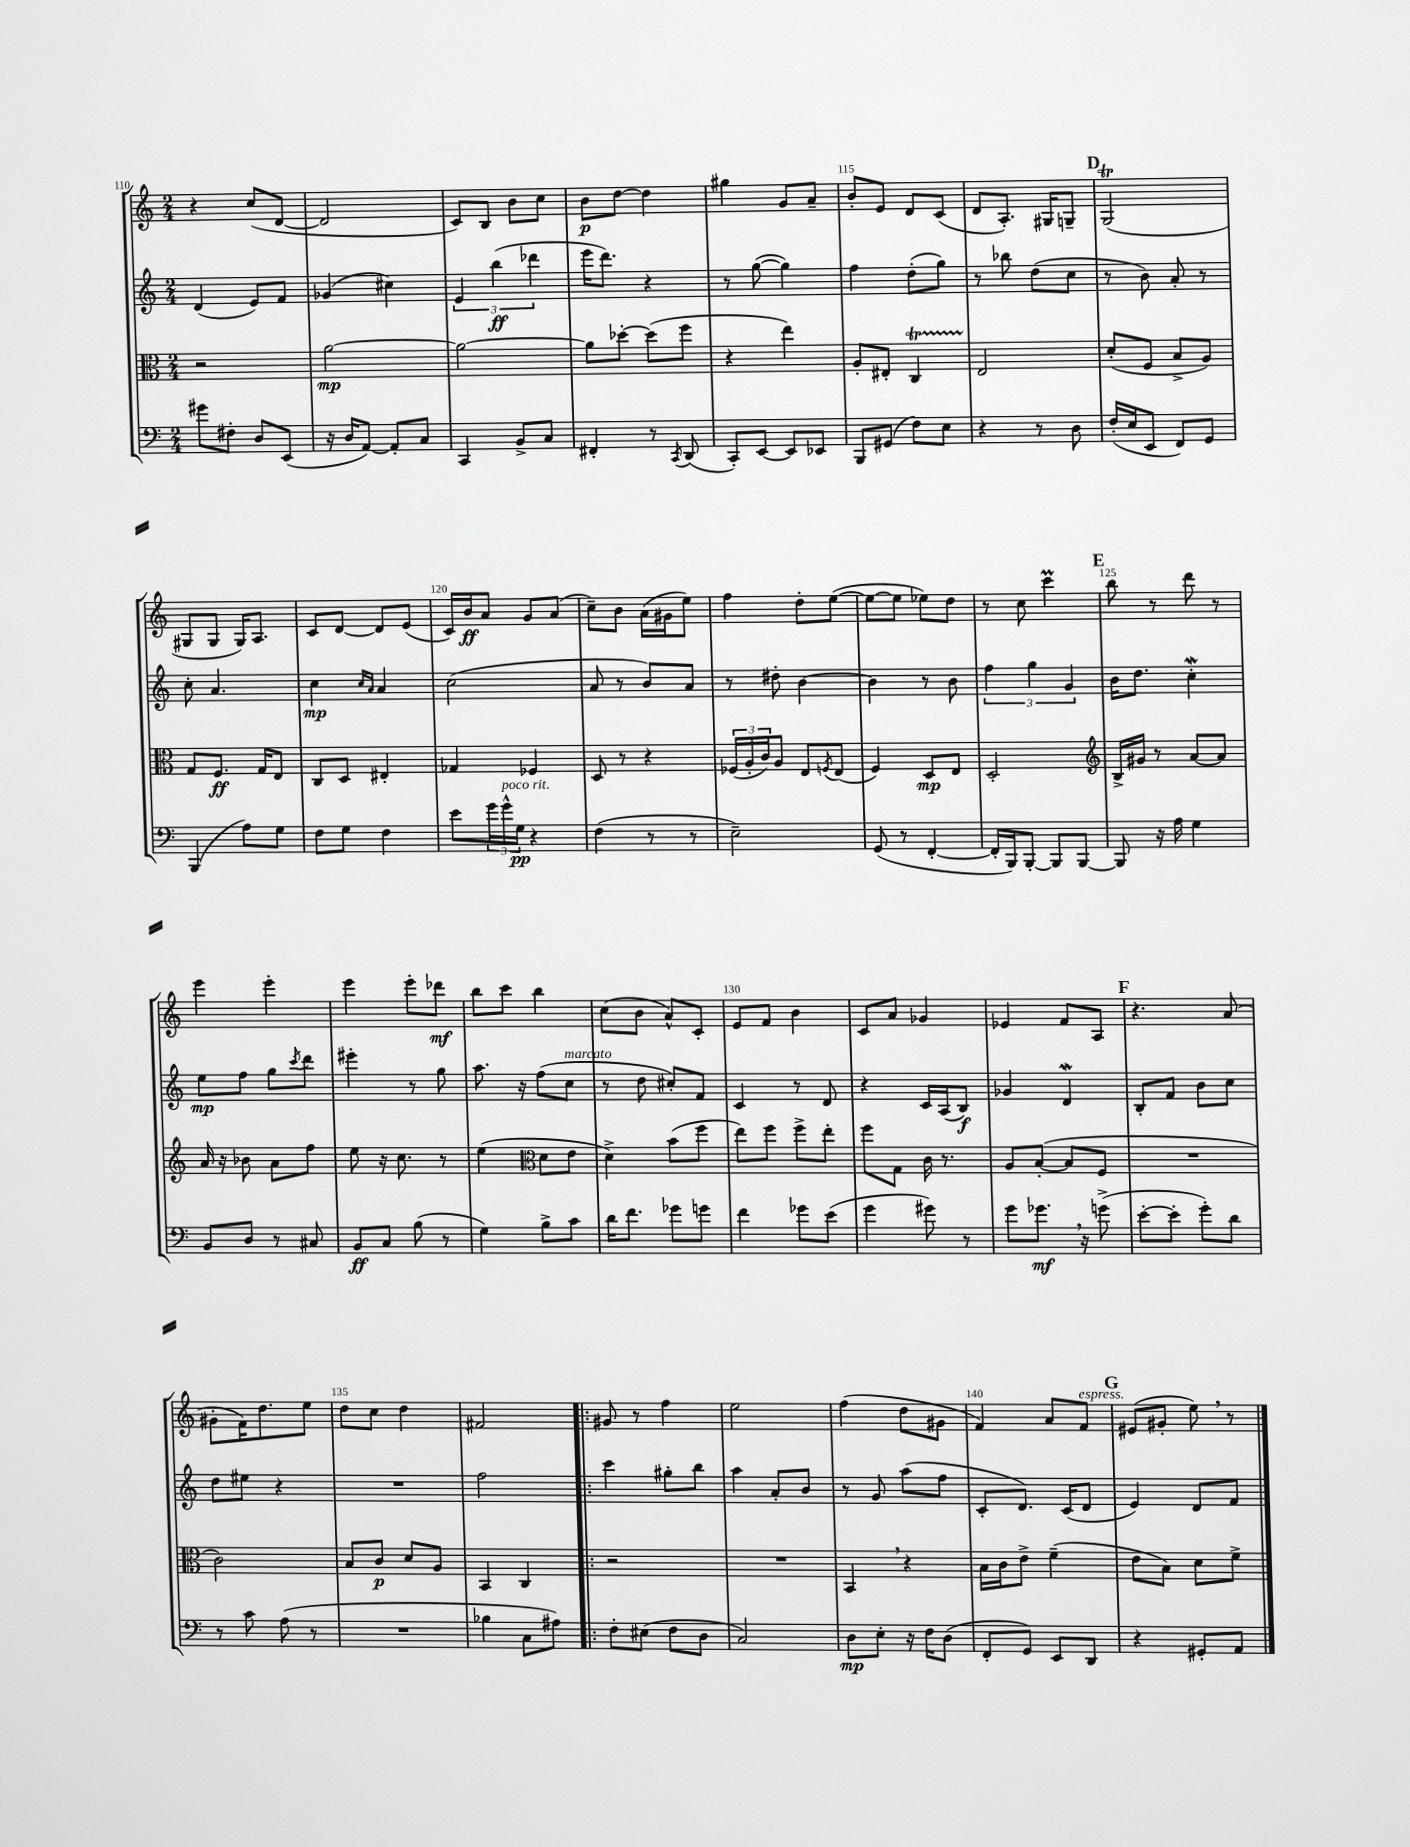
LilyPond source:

<<
\new StaffGroup <<
\new Staff = "s0" {
    \clef treble \key c \major \numericTimeSignature \time 2/4
    r4 c''8( d'8~ |
    d'2 |
    c'8) b8 b'8 c''8 |
    b'8\p d''8~ d''4 |
    gis''4 g'8 a'8-- |
    b'8-. e'8 d'8 c'8( |
    d'8 a8.-.) gis16 g8-- |
    \mark \markup { \bold "D" } g2\trill( |
    gis8 gis8 gis16) a8. |
    c'8 d'8~ d'8 e'8( |
    c'16) b'16\ff a'8 g'8 a'8( |
    c''8--) b'8 a'16( gis'16 e''8) |
    f''4 d''8-. e''8~( |
    e''8~ e''8 ees''8) d''8 |
    r8 c''8 c'''4\prall |
    \mark \markup { \bold "E" } b''8 r8 d'''8 r8 |
    e'''4 e'''4-. |
    e'''4 e'''8-. des'''8\mf |
    b''8 c'''8 b''4 |
    c''8( b'8 a'8-^) c'8-. |
    e'8 f'8 b'4 |
    c'8 a'8 ges'4 |
    ees'4 f'8 a8 |
    \mark \markup { \bold "F" } r4. a'8( |
    gis'8-. f'16) d''8. e''8 |
    d''8 c''8 d''4 |
    fis'2 |
    \bar ".|:" gis'8 r8 f''4 |
    e''2 |
    f''4( d''8 gis'8 |
    f'4) a'8 f'8^\markup { \italic "espress." } |
    \mark \markup { \bold "G" } eis'8( gis'8-. e''8) \breathe r8 \bar "|." |
}
\new Staff = "s1" {
    \clef treble \key c \major \numericTimeSignature \time 2/4
    d'4( e'8) f'8 |
    ges'4( cis''4) |
    \tuplet 3/2 { e'4 b''4\ff( des'''4 } |
    e'''16 d'''8.) r4 |
    r8 g''8~( g''4) |
    f''4 d''8-.( g''8) |
    r8 bes''8 d''8( c''8 |
    \mark \markup { \bold "D" } r8 b'8) a'8-. r8 |
    c''8-. a'4. |
    c''4\mp \grace { c''16 a'16 } a'4 |
    c''2( |
    a'8 r8 b'8) a'8 |
    r8 dis''8-. b'4~ |
    b'4 r8 b'8 |
    \tuplet 3/2 { f''4 g''4 g'4 } |
    \mark \markup { \bold "E" } b'16 d''8. c''4-.\mordent |
    e''8\mp f''8 g''8 \acciaccatura { c'''8 } d'''8 |
    eis'''4-. r8 g''8 |
    a''8. r16 f''8( c''8^\markup { \italic "marcato" } |
    r8 d''8 cis''8-.) f'8 |
    c'4 r8 d'8 |
    r4 c'16 a16( b8\f) |
    ges'4 d'4\mordent |
    \mark \markup { \bold "F" } b8-. f'8 b'8 c''8 |
    d''8 eis''8 r4 |
    R2 |
    f''2 |
    \bar ".|:" c'''4 gis''8-. b''8 |
    a''4 a'8-. b'8 |
    r8 g'8 a''8( f''8 |
    c'8-. d'8.) c'16( d'8 |
    \mark \markup { \bold "G" } e'4) d'8 f'8 \bar "|." |
}
\new Staff = "s2" {
    \clef alto \key c \major \numericTimeSignature \time 2/4
    r2 |
    a'2~\mp |
    a'2~ |
    a'8 des''8~-. des''8( f''8 |
    r4 e''4) |
    a8-. eis8-. c4\startTrillSpan |
    e2\stopTrillSpan |
    \mark \markup { \bold "D" } d'8-.( f8 b8-> a8) |
    g8 f8.\ff g16 e8 |
    c8 d8 eis4-. |
    ges4 fes4 |
    d8 r8 r4 |
    \tuplet 3/2 { fes16( a16-. c'16) } a8 e8 \acciaccatura { f8 } e8( |
    f4) d8\mp e8 |
    d2-. |
    \mark \markup { \bold "E" } \clef treble b16-> gis'16 r8 a'8~ a'8 |
    a'16 r16 bes'8 a'8 f''8 |
    e''8 r16 c''8. r8 |
    e''4( \clef alto d'8 e'8 |
    d'4->) b'8( f''8 |
    e''8) f''8 f''8-> e''8-. |
    f''8 g8 c'16 r8. |
    a8 b8~-.( b8 f8 |
    \mark \markup { \bold "F" } R2 |
    c'2) |
    b8 c'8\p d'8 a8 |
    b,4 c4 |
    \bar ".|:" r2 |
    R2 |
    b,4 \breathe r4 |
    b16 c'16 e'8-> f'4--( |
    \mark \markup { \bold "G" } e'8 b8) d'8 f'8-> \bar "|." |
}
\new Staff = "s3" {
    \clef bass \key c \major \numericTimeSignature \time 2/4
    gis'8 fis8-. d8 e,8( |
    r16 d16 a,8~) a,8-. c8 |
    c,4 b,8-> c8 |
    fis,4-. r8 \acciaccatura { c,8 } d,8( |
    c,8-.) e,8~ e,8 ees,8 |
    b,,8 gis,8( f8) e8 |
    r4 r8 d8 |
    \mark \markup { \bold "D" } f16-.( e16 e,8 f,8) g,8 |
    b,,4( a8) g8 |
    f8 g8 f4 |
    e'8 \tuplet 3/2 { g'16 g'16-^^\markup { \italic "poco rit." } g16\pp } r4 |
    f4( r8 r8 |
    e2--) |
    g,8( r8 f,4~-. |
    f,16-. b,,16) b,,8~-. b,,8 b,,8~ |
    \mark \markup { \bold "E" } b,,8 r16 a16 g4 |
    b,8 d8 r8 cis8 |
    b,8\ff c8 b8( r8 |
    g4) b8-> c'8 |
    d'16 f'8. ges'8 g'8 |
    f'4 ges'8 e'8( |
    g'4 gis'8) r8 |
    g'8 ges'8.\mf \breathe r16 g'8->( |
    \mark \markup { \bold "F" } e'8~-. e'8-. g'8-.) d'8 |
    r8 c'8 a8( r8 |
    R2 |
    bes4 c8 ais8) |
    \bar ".|:" f8-. eis8( f8 d8 |
    c2) |
    d8\mp e8-. r16 f16 d8( |
    f,8-. g,8) e,8 d,8 |
    \mark \markup { \bold "G" } r4 gis,8-. a,8 \bar "|." |
}
>>
>>
\layout { \context { \Score currentBarNumber = #110 \override BarNumber.break-visibility = ##(#f #t #t) barNumberVisibility = #(every-nth-bar-number-visible 5) } }
